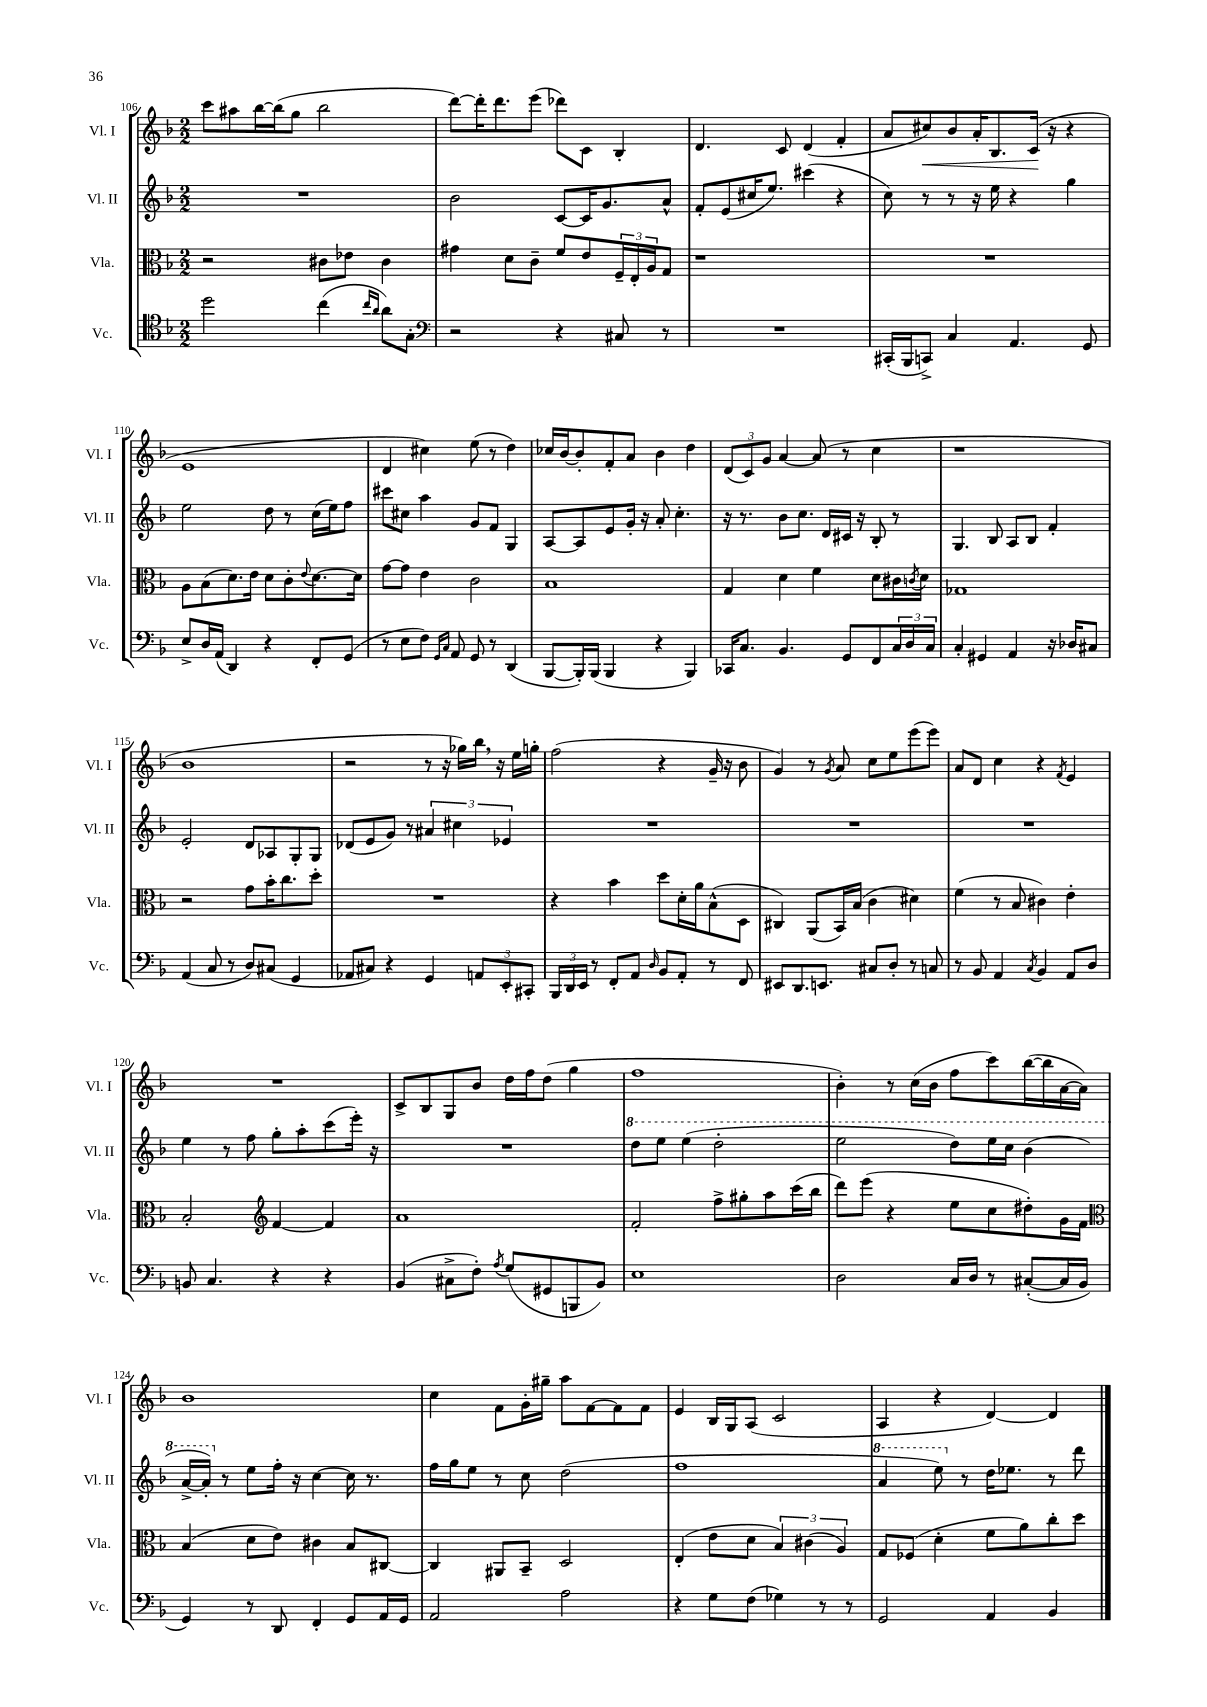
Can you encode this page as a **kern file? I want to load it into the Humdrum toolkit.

**kern	**kern	**kern	**kern
*staff4	*staff3	*staff2	*staff1
*clefC4	*clefC3	*clefG2	*clefG2
*k[b-]	*k[b-]	*k[b-]	*k[b-]
*M2/2	*M2/2	*M2/2	*M2/2
2dd	2r	1r	8ccc
.	.	.	8aa#
.	.	.	[16bb-
.	.	.	(16bb-]
.	.	.	8gg
(4cc	8c#	.	2bb-
.	8e-	.	.
16qqcc	.	.	.
16qqa	.	.	.
8a)	4c#	.	.
8G'	.	.	.
=	=	=	=
*clefF4	*	*	*
2r	4g#	2b-	[8ddd)
.	.	.	16ddd']
.	.	.	8.ddd
.	8d	.	.
.	8c~	.	(8eee
4r	8f	[8c	8ddd-)
.	8e	16c]	8c
.	.	8.g	.
8C#	24F~	.	4B-'
.	24E'	.	.
.	24A	.	.
8r	8G	8a^^	.
=	=	=	=
1r	1r	8f'	4.d
.	.	(8e	.
.	.	16cc#	.
.	.	8.ee)	.
.	.	.	8c
.	.	(4ccc#	(4d
.	.	4r	4f'
=	=	=	=
(16CC#'	1r	8cc)	8a
16BBB-	.	.	.
8CC^)	.	8r	8cc#)
4C	.	8r	8b-
.	.	16r	16a'
.	.	16ee	8.B-
4.AA	.	4r	.
.	.	.	(16c
.	.	.	16r
.	.	4gg	4r
8GG	.	.	.
=	=	=	=
8E^	8A	2ee	1e
16D	(8B-	.	.
(16AA	.	.	.
4DD)	8.d)	.	.
.	16e	.	.
4r	8d	8dd	.
.	8c'	8r	.
.	8qqe	.	.
8FF'	[8.d	(16cc	.
.	.	16ee)	.
(8GG	.	8ff	.
.	16d]	.	.
=	=	=	=
8r	[8g	8ccc#	4d
8E	8g]	8cc#	.
8F)	4e	4aa	4cc#)
16qqGG	.	.	.
16qqC	.	.	.
8AA	.	.	.
8GG	2c	8g	(8ee
8r	.	8f	8r
(4DD	.	4G	4dd)
=	=	=	=
[8BBB-	1B-	[8A	16cc-
.	.	.	[16b-
16BBB-'])	.	8A]	8b-']
(16BBB-	.	.	.
4BBB-	.	8e	8f'
.	.	16g'	8a
.	.	16r	.
4r	.	8a'	4b-
.	.	4.cc'	.
4BBB-)	.	.	4dd
=	=	=	=
16CC-	4G	16r	(12d
8.C	.	8.r	.
.	.	.	12c)
.	.	.	12g
4.BB-	4d	8b-	[4a
.	.	8.cc	.
.	4f	.	(8a]
.	.	16d	.
8GG	.	16c#	8r
.	.	16r	.
8FF	8d	8B-'	4cc
24C	16c#	8r	.
24D	.	.	.
.	8qc	.	.
.	16d	.	.
24C	.	.	.
=	=	=	=
4C'	1G-	4.G	1r
4GG#	.	.	.
.	.	8B-	.
4AA	.	8A	.
.	.	8B-	.
16r	.	4f'	.
16D-	.	.	.
8C#	.	.	.
=	=	=	=
(4AA	2r	2e'	1b-
8C	.	.	.
8r	.	.	.
8D)	8g	8d	.
(8C#	16b-'	8A-	.
.	8.cc	.	.
4GG	.	8G'	.
.	8dd'	8G	.
=	=	=	=
8AA-	1r	(8d-	2r
8C#)	.	8e	.
4r	.	8g)	.
.	.	8r	.
4GG	.	6a#	8r
.	.	.	16r
.	.	6cc#	.
.	.	.	16gg-)
12AA	.	.	16bb-
.	.	.	16r
12EE'	.	6e-	.
.	.	.	16ee
12CC#'	.	.	.
.	.	.	16gg'
=	=	=	=
24BBB-	4r	1r	(2ff
24DD	.	.	.
24EE	.	.	.
8r	.	.	.
8FF'	4b-	.	.
8AA	.	.	.
16qqD	.	.	.
8BB-	8dd	.	4r
8AA'	16d'	.	.
.	16a	.	.
8r	(8B-^^	.	16g~
.	.	.	16r
8FF	8D	.	8b-
=	=	=	=
8EE#	4C#)	1r	4g)
8.DD	.	.	.
.	(8AA	.	8r
8.EE	.	.	.
.	.	.	8qg
.	16BB-)	.	8a
.	(16B-	.	.
8C#	4c	.	8cc
8D'	.	.	8ee
8r	4d#)	.	(8eee
8C	.	.	8eee)
=	=	=	=
8r	(4f	1r	8a
8BB-	.	.	8d
4AA	8r	.	4cc
.	8B-	.	.
8qC	.	.	.
4BB-	4c#)	.	4r
.	.	.	8qf
8AA	4e'	.	4e
8D	.	.	.
=	=	=	=
8BB	2B-'	4ee	1r
4.C	.	.	.
.	.	8r	.
.	.	8ff	.
*	*clefG2	*	*
4r	[4f	8gg'	.
.	.	8aa'	.
4r	4f]	(8ccc	.
.	.	16eee')	.
.	.	16r	.
=	=	=	=
(4BB-	1a	1r	8c^
.	.	.	8B-
8C#^	.	.	8G
8F')	.	.	8b-
8qA	.	.	.
(8G	.	.	16dd
.	.	.	16ff
8GG#	.	.	(8dd
8BBB	.	.	4gg
8BB-)	.	.	.
=	=	=	=
1E	2f'	8ddd	1ff
.	.	8eee	.
.	.	(4eee	.
.	8ff^	2ddd'	.
.	8gg#'	.	.
.	8aa	.	.
.	(16ccc	.	.
.	16bb-	.	.
=	=	=	=
2D	8ddd)	2eee	4b-')
.	(8eee	.	.
.	4r	.	8r
.	.	.	(16cc
.	.	.	16b-
16C	8ee	8ddd)	8ff
16D	.	.	.
8r	8cc	16eee	8ccc)
.	.	16ccc	.
([8C#'	8dd#')	(4bb-	([16bb-
.	.	.	16bb-]
16C#]	16g	.	[16a
16BB-	16f	.	16a])
=	=	=	=
*	*clefC3	*	*
4GG)	(4B-	[16aa^	1b-
.	.	16aa'])	.
.	.	8r	.
8r	8d	8ee	.
8DD	8e)	16ff'	.
.	.	16r	.
4FF'	4c#	[4cc	.
8GG	8B-	16cc]	.
.	.	8.r	.
16AA	[8C#	.	.
16GG	.	.	.
=	=	=	=
2AA	4C#]	16ff	4cc
.	.	16gg	.
.	.	8ee	.
.	8AA#	8r	8f
.	8BB-~	8cc	16g'
.	.	.	16gg#~
2A	2D	(2dd	8aa
.	.	.	[8f
.	.	.	8f]
.	.	.	8f
=	=	=	=
4r	(4E'	1ff	4e
8G	8e	.	16B-
.	.	.	16G
(8F	8d	.	(8A
4G-)	6B-)	.	2c
.	(6c#	.	.
8r	.	.	.
.	6A)	.	.
8r	.	.	.
=	=	=	=
2GG	8G	4aa	4A
.	(8F-	.	.
.	4d'	8eee)	4r
.	.	8r	.
4AA	8f	16dd	[4d)
.	.	8.ee-	.
.	8a)	.	.
4BB-	8cc'	8r	4d]
.	8dd	8ddd	.
==	==	==	==
*-	*-	*-	*-
